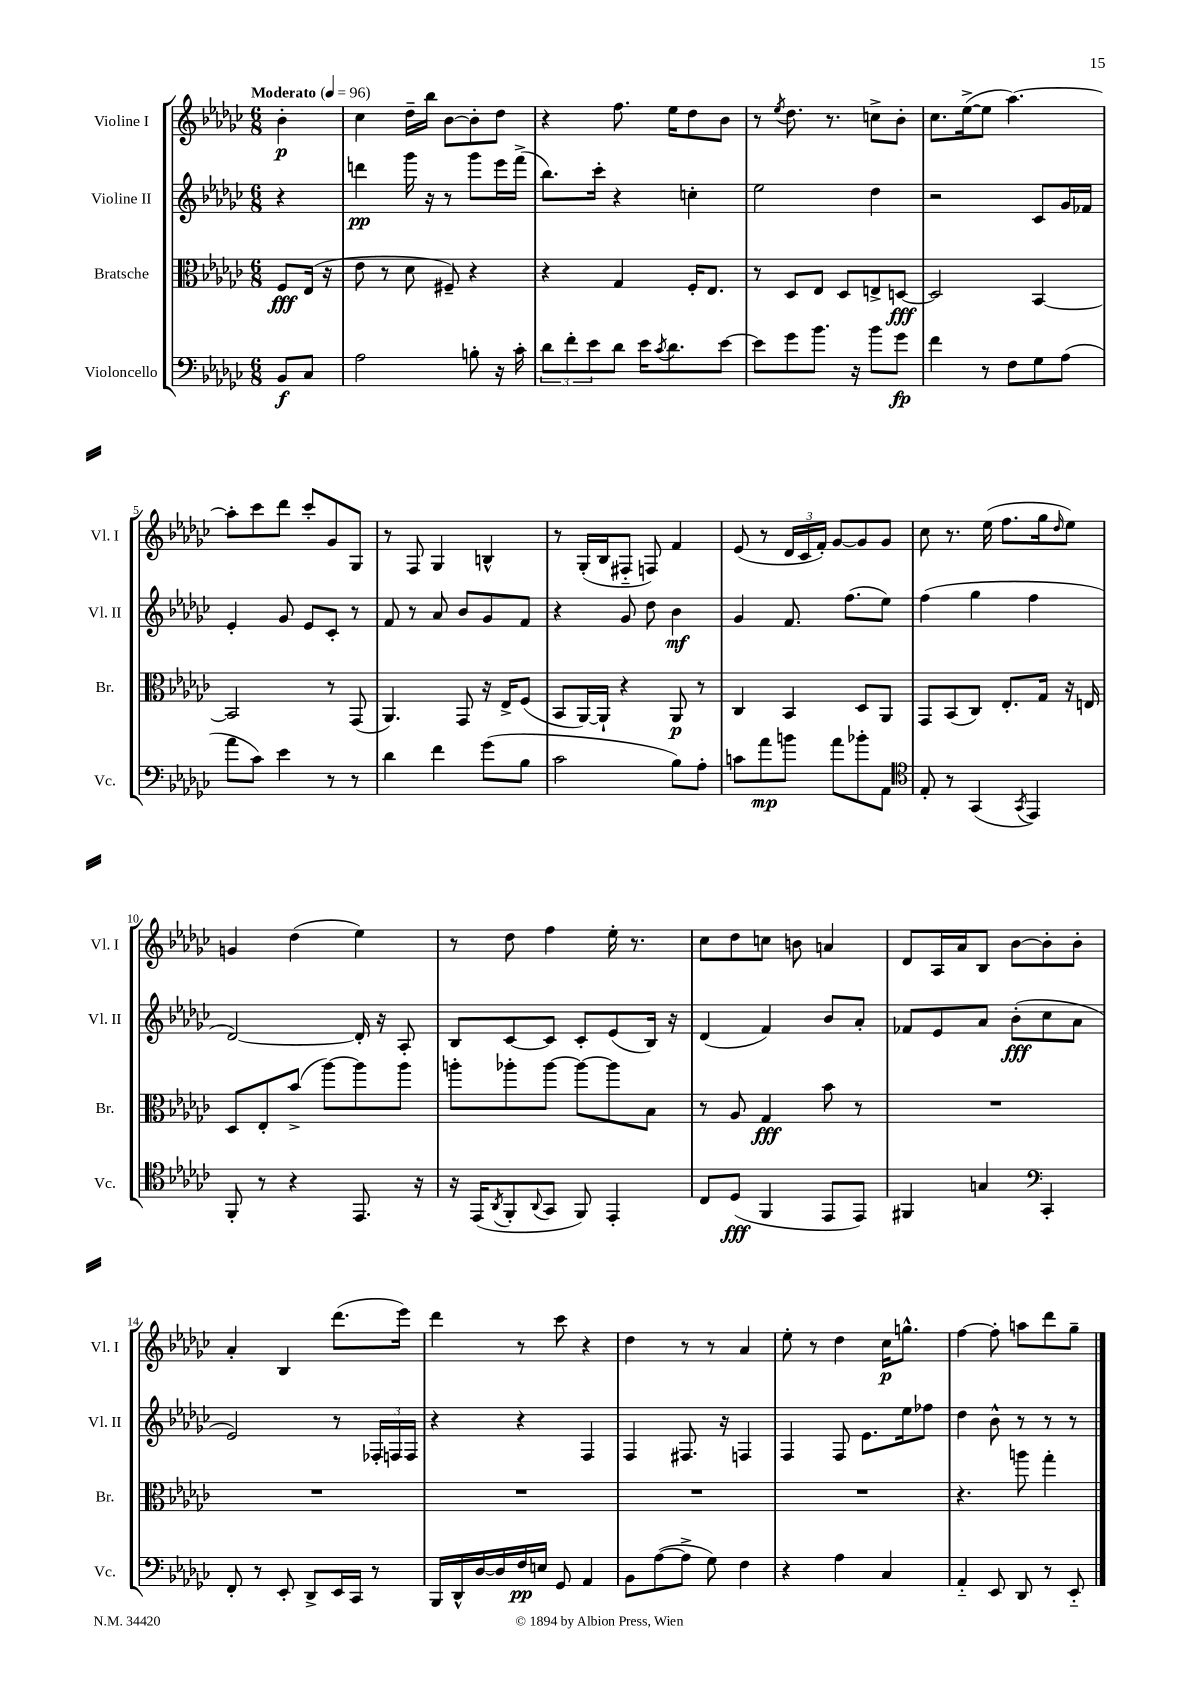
<<
\new StaffGroup <<
\new Staff = "s0" \with { instrumentName = "Violine I" shortInstrumentName = "Vl. I" } {
    \clef treble \key ges \major \numericTimeSignature \time 6/8 \partial 4 \tempo "Moderato" 4 = 96
    bes'4-.\p |
    ces''4 des''16-- bes''16 bes'8~ bes'8-. des''8 |
    r4 f''8. ees''16 des''8 bes'8 |
    r8 \acciaccatura { ees''8 } des''8. r8. c''8-> bes'8-. |
    ces''8. ees''16~->( ees''8 aes''4.~) |
    aes''8-. ces'''8 des'''8 ces'''8-. ges'8 ges8 |
    r8 f8 ges4 b4-^ |
    r8 ges16-.( bes16 fis8-_ f8) f'4 |
    ees'8( r8 \tuplet 3/2 { des'16 ces'16 f'16-.) } ges'8~ ges'8 ges'8 |
    ces''8 r8. ees''16( f''8. ges''16 \grace { des''16 } ees''8) |
    g'4 des''4( ees''4) |
    r8 des''8 f''4 ees''16-. r8. |
    ces''8 des''8 c''8 b'8 a'4 |
    des'8 aes16 aes'16 bes8 bes'8~ bes'8-. bes'8-. |
    aes'4-. bes4 des'''8.( ees'''16) |
    des'''4 r8 ces'''8 r4 |
    des''4 r8 r8 aes'4 |
    ees''8-. r8 des''4 ces''16\p g''8.-^ |
    f''4~ f''8-. a''8 des'''8 ges''8-- \bar "|." |
}
\new Staff = "s1" \with { instrumentName = "Violine II" shortInstrumentName = "Vl. II" } {
    \clef treble \key ges \major \numericTimeSignature \time 6/8 \partial 4
    r4 |
    d'''4\pp ges'''16 r16 r8 ges'''8 ees'''16 f'''16->( |
    bes''8.) ces'''16-. r4 c''4-. |
    ees''2 des''4 |
    r2 ces'8 ges'16 fes'16 |
    ees'4-. ges'8 ees'8 ces'8-. r8 |
    f'8 r8 aes'8 bes'8 ges'8 f'8 |
    r4 ges'8 des''8 bes'4\mf |
    ges'4 f'8. f''8.( ees''8) |
    f''4( ges''4 f''4 |
    des'2~) des'16-. r16 aes8-. |
    bes8 ces'8~ ces'8 ces'8-. ees'8( bes16) r16 |
    des'4( f'4) bes'8 aes'8-. |
    fes'8 ees'8 aes'8 bes'8-.\fff( ces''8 aes'8 |
    ees'2) r8 \tuplet 3/2 { fes16-. f16 f16 } |
    r4 r4 f4 |
    f4 fis8. r16 f4 |
    f4 f8 ees'8. ees''16 fes''8 |
    des''4 bes'8-^ r8 r8 r8 \bar "|." |
}
\new Staff = "s2" \with { instrumentName = "Bratsche" shortInstrumentName = "Br." } {
    \clef alto \key ges \major \numericTimeSignature \time 6/8 \partial 4
    f8\fff ees16( r16 |
    ees'8 r8 des'8 fis8--) r4 |
    r4 ges4 f16-. ees8. |
    r8 des8 ees8 des8 e8-> d8~\fff |
    d2 bes,4~ |
    bes,2 r8 ges,8( |
    aes,4.) ges,8 r16 ees16-> f8( |
    bes,8 aes,16~) aes,16-! r4 aes,8\p r8 |
    ces4 bes,4 des8 aes,8 |
    ges,8 bes,8( ces8) ees8.-. ges16 r16 e16 |
    des8 ees8-. bes'8->( aes''8~) aes''8 aes''8 |
    a''8-. aes''8-. aes''8~ aes''8~ aes''8 bes8 |
    r8 aes8 ges4\fff bes'8 r8 |
    R2. |
    R2. |
    R2. |
    R2. |
    R2. |
    r4. a''8 ges''4-. \bar "|." |
}
\new Staff = "s3" \with { instrumentName = "Violoncello" shortInstrumentName = "Vc." } {
    \clef bass \key ges \major \numericTimeSignature \time 6/8 \partial 4
    bes,8\f ces8 |
    aes2 b8-. r16 ces'16-. |
    \tuplet 3/2 { des'8 f'8-. ees'8 } des'8 ees'16 \acciaccatura { ces'8 } des'8. ees'8~ |
    ees'8 ges'8 bes'8. r16 bes'8 ges'8\fp |
    f'4 r8 f8 ges8 aes8( |
    aes'8 ces'8) ees'4 r8 r8 |
    des'4 f'4 ges'8( bes8 |
    ces'2 bes8) aes8-. |
    c'8 aes'8\mp b'8 aes'8 bes'8-. aes,8 |
    \clef tenor ees8-. r8 ges,4( \acciaccatura { ges,8 } ees,4) |
    f,8-. r8 r4 ees,8. r16 |
    r16 ees,16( \acciaccatura { aes,8 } f,8-. \appoggiatura { aes,8 } ges,8 f,8) ees,4-. |
    ces8 des8\fff( f,4 ees,8 ees,8) |
    fis,4 g4 \clef bass ces,4-. |
    f,8-. r8 ees,8-. des,8-> ees,16 ces,16 r8 |
    bes,,16 des,16-^ des16~ des16 f16\pp e16 ges,8 aes,4 |
    bes,8 aes8~( aes8-> ges8) f4 |
    r4 aes4 ces4 |
    aes,4-_ ees,8 des,8 r8 ees,8-_ \bar "|." |
}
>>
>>
